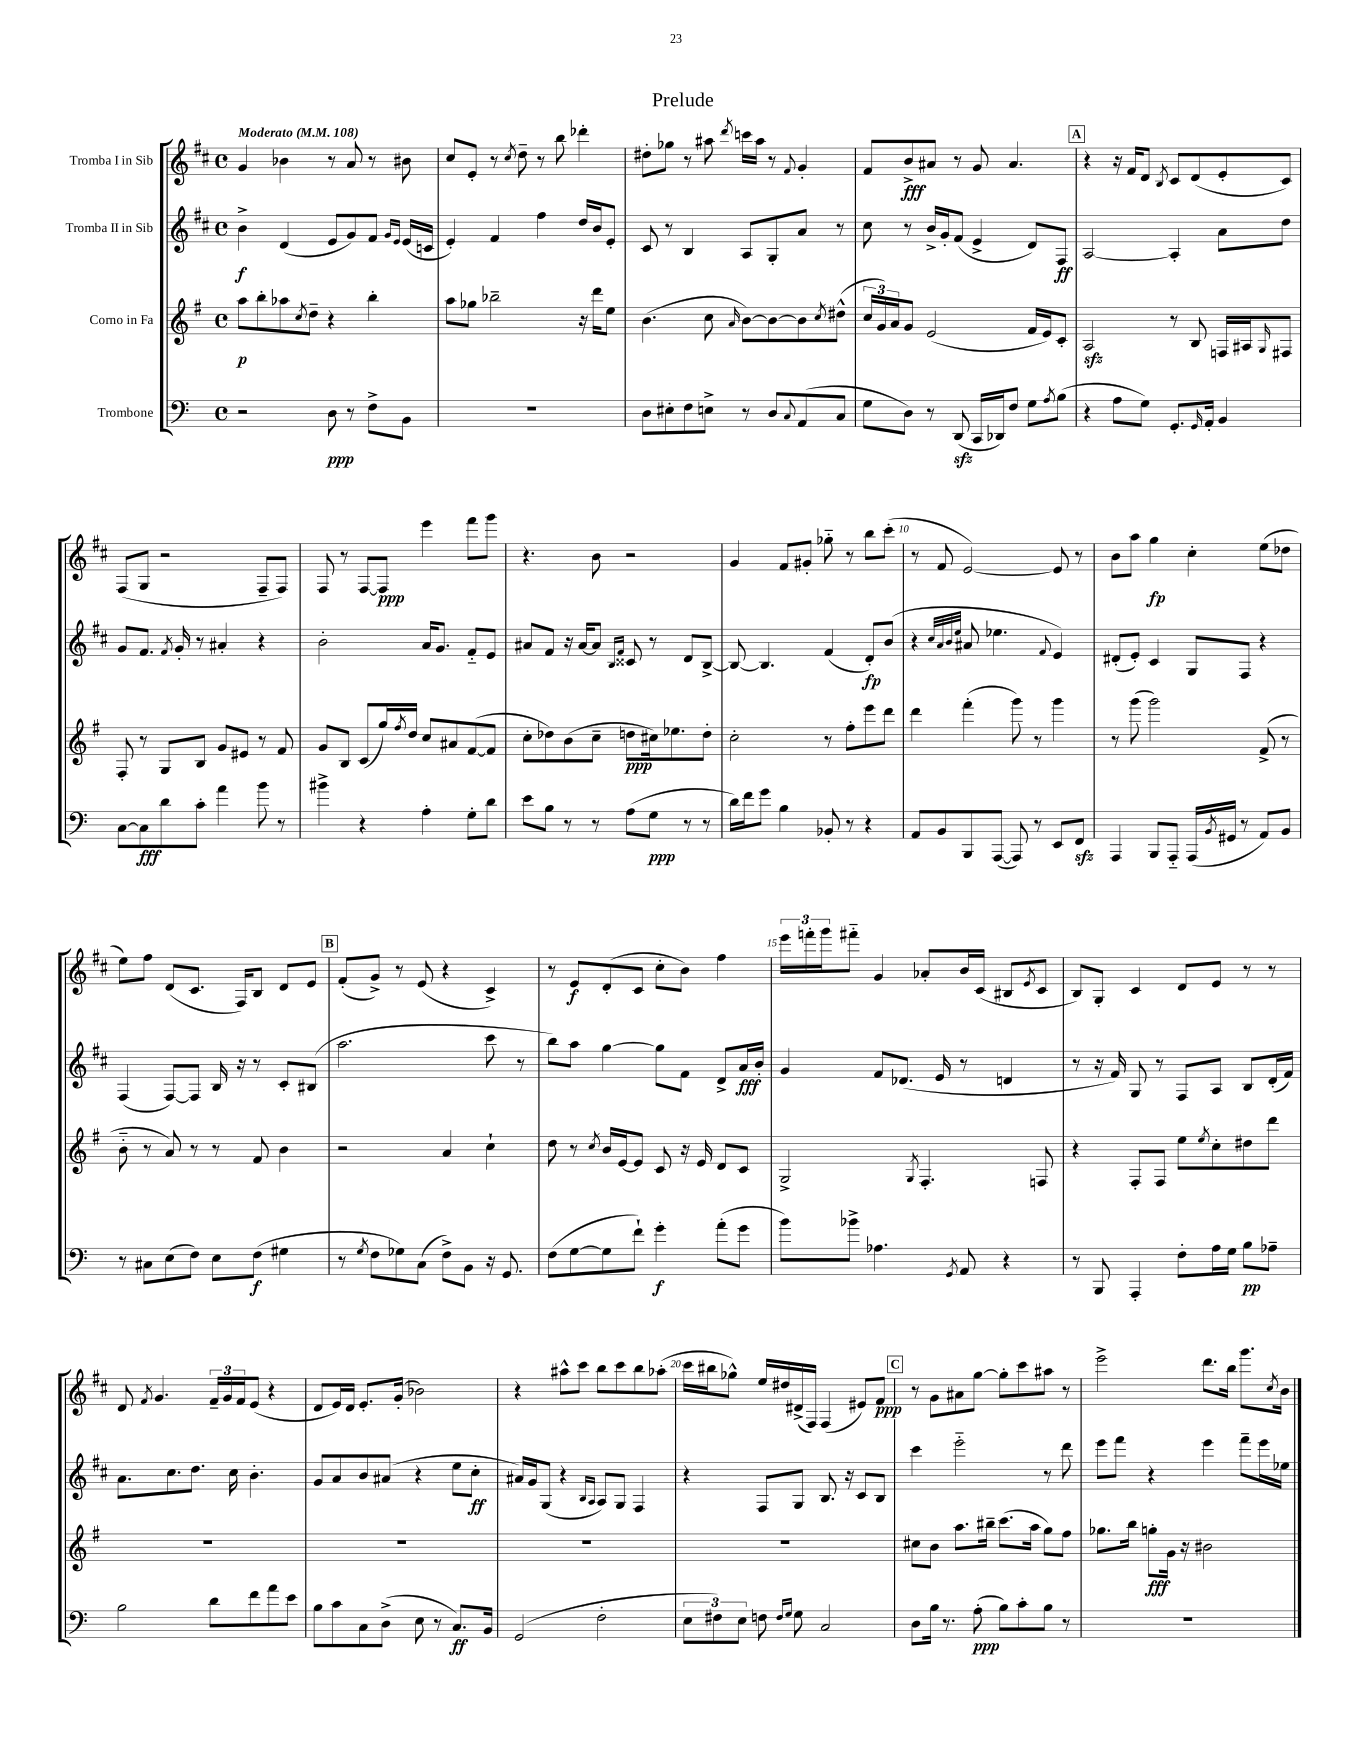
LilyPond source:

\header { title = "Prelude" }
<<
\new StaffGroup <<
\new Staff = "s0" \with { instrumentName = "Tromba I in Sib" } {
    \clef treble \key d \major \defaultTimeSignature \time 4/4 \tempo "Moderato" 4 = 108
    g'4 bes'4 r8 a'8 r8 bis'8 |
    cis''8 e'8-. r8 \acciaccatura { cis''8 } d''8-- r8 b''8 des'''4-. |
    dis''8-. ges''8 r8 ais''8 \acciaccatura { d'''8 } c'''16 ais''16 r8 \appoggiatura { fis'8 } g'4-. |
    fis'8 b'8->\fff ais'8 r8 g'8 ais'4. |
    \mark \markup { \box "A" } r4 r16 fis'16 d'8 \acciaccatura { b8 } cis'8 d'8( e'8-. cis'8) |
    fis8( g8 r2 fis8-- fis8) |
    fis8 r8 fis8~ fis8\ppp e'''4 fis'''8 g'''8 |
    r4. b'8 r2 |
    g'4 fis'8 gis'8-. ges''8-_ r8 b''8 cis'''8-.( |
    r8 fis'8 e'2~) e'8 r8 |
    b'8 a''8 g''4\fp cis''4-. e''8( des''8 |
    e''8) fis''8 d'8( cis'8. fis16) b8 d'8 e'8 |
    \mark \markup { \box "B" } fis'8-.( g'8->) r8 e'8( r4 cis'4->) |
    r8 e'8\f d'8-.( cis'8 cis''8-. b'8) fis''4 |
    \tuplet 3/2 { e'''16 f'''16-. g'''16 } fis'''8-_ g'4 aes'8-. b'16 cis'16( bis8 \acciaccatura { e'8 } cis'8 |
    b8) g8-. cis'4 d'8 e'8 r8 r8 |
    d'8 \acciaccatura { fis'8 } g'4. \tuplet 3/2 { fis'16-- g'16 fis'16 } e'8( r4 |
    d'8 e'16) d'16 e'8.-. g'16-.( bes'2) |
    r4 ais''8-^ cis'''8 b''8 cis'''8 b''8 aes''8-.( |
    cis'''16 bis''16 ges''8-^) e''16 dis''16 dis'16->( fis16) fis4( eis'8) fis'8\ppp |
    \mark \markup { \box "C" } r8 g'8 ais'8 g''8~ g''8-. cis'''8 ais''8 r8 |
    e'''2-> d'''8. b''16 g'''8. \acciaccatura { cis''8 } b'16 \bar "|." |
}
\new Staff = "s1" \with { instrumentName = "Tromba II in Sib" } {
    \clef treble \key d \major \defaultTimeSignature \time 4/4
    b'4->\f d'4( e'8 g'8) fis'8 \grace { g'16 e'16 } e'16( c'16 |
    e'4-.) fis'4 fis''4 d''16 b'16 e'8-. |
    cis'8 r8 b4 a8 g8-. a'8 r8 |
    cis''8 r8 b'16-> g'16-. fis'8( e'4-> d'8) fis8\ff |
    \mark \markup { \box "A" } a2~ a4-. a'8 d''8 |
    g'8 fis'8. \acciaccatura { fis'8 } g'16-. r8 ais'4-. r4 |
    b'2-. a'16 g'8. fis'8-_ e'8 |
    ais'8 fis'8 r16 ais'16~ ais'8 \grace { b16 fis'16 } cisis'8 r8 d'8 b8~-> |
    b8~ b4. fis'4( d'8-.\fp) b'8( |
    r4 \grace { cis''32 a'32 b'32 e''32 } ais'8 ees''4. \appoggiatura { fis'8 } e'4) |
    dis'8-.( e'8-.) cis'4 g8 fis8 r4 |
    fis4( fis8~) fis8 b16 r16 r8 cis'8-. bis8( |
    \mark \markup { \box "B" } a''2. cis'''8 r8 |
    b''8) a''8 g''4~ g''8 fis'8 d'8-> a'16\fff b'16-. |
    g'4 fis'8 des'8.( e'16 r8 d'4 |
    r8 r16 fis'16) g8 r8 fis8 a8 b8 d'16-.( fis'16) |
    a'8. cis''8. d''8. cis''16 b'4.-. |
    g'8 a'8 b'8 ais'8( r4 e''8 cis''8-.\ff |
    ais'16) g'16 g8( r4 \grace { b16 a16 } a8) g8 fis4 |
    r4 fis8 g8 b8. r16 cis'8 b8 |
    \mark \markup { \box "C" } cis'''4 e'''2-_ r8 d'''8 |
    e'''8 fis'''8 r4 e'''4 fis'''8-- e'''16 ees''16 \bar "|." |
}
\new Staff = "s2" \with { instrumentName = "Corno in Fa" } {
    \clef treble \key g \major \defaultTimeSignature \time 4/4
    a''8\p b''8-. aes''8 \acciaccatura { c''8 } d''8-- r4 b''4-. |
    a''8 ges''8 bes''2-- r16 d'''16 e''8 |
    b'4.( c''8 \grace { a'16 } b'8~) b'8~ b'8 \acciaccatura { c''8 } dis''8-^( |
    \tuplet 3/2 { c''16 g'16) a'16 } g'8 e'2( fis'16 e'16) c'8-. |
    \mark \markup { \box "A" } a2\sfz r8 b8 f16 ais16 \grace { g16 } fis8 |
    fis8-. r8 g8 b8 g'8 eis'8 r8 fis'8 |
    g'8 b8 c'8( g''16) \acciaccatura { fis''8 } d''16 c''8 ais'8 fis'8~( fis'8 |
    c''8-. des''8) b'8( c''8-- d''8\ppp cis''16) ees''8. d''8-. |
    c''2-. r8 fis''8-. e'''8 d'''8 |
    d'''4 fis'''4-.( g'''8) r8 g'''4 |
    r8 g'''8( g'''2) fis'8->( r8 |
    b'8-_ r8 a'8) r8 r8 fis'8 b'4 |
    \mark \markup { \box "B" } r2 a'4 c''4-! |
    d''8 r8 \acciaccatura { c''8 } b'16 e'16~ e'8 c'8 r16 e'16 d'8 c'8 |
    g2-> \acciaccatura { g8 } fis4.-. f8 |
    r4 fis8-. fis8 e''8 \acciaccatura { e''8 } c''8-. dis''8 d'''8 |
    R1 |
    R1 |
    R1 |
    R1 |
    \mark \markup { \box "C" } cis''8 b'8 a''8. bis''16-- c'''8.( a''16 g''8) fis''8 |
    ges''8. b''16 g''8-.\fff g'16 r16 bis'2 \bar "|." |
}
\new Staff = "s3" \with { instrumentName = "Trombone" } {
    \clef bass \key c \major \defaultTimeSignature \time 4/4
    r2 d8\ppp r8 f8-> b,8 |
    R1 |
    d8 eis8-. f8 e8-> r8 d8 \appoggiatura { c8 } a,8( c8 |
    g8 d8) r8 d,8\sfz( c,16 des,16) f8 g8 \acciaccatura { a8 } b8( |
    \mark \markup { \box "A" } r4 a8 g8) g,8.-. \grace { g,16 } a,16-. b,4 |
    c8~ c8\fff d'8 c'8-. a'4 b'8 r8 |
    bis'4-> r4 a4-. g8-. d'8 |
    e'8 b8 r8 r8 a8( g8\ppp r8 r8 |
    d'16) f'16 g'8 b4 bes,8-. r8 r4 |
    a,8 b,8 b,,8 a,,8~( a,,8) r8 e,8 f,8\sfz |
    a,,4 b,,8 a,,8-_ a,,16( \acciaccatura { b,8 } gis,16 r8 a,8) b,8 |
    r8 cis8 e8( f8) e8 f8\f( gis4 |
    \mark \markup { \box "B" } r8 \acciaccatura { g8 } f8 ges8) c8( f8->) b,8 r16 g,8. |
    f8( g8~ g8 f'8-!) g'4-.\f a'8-.( g'8 |
    b'8) bes'8-> aes4. \acciaccatura { g,8 } a,8 r4 |
    r8 b,,8 a,,4-. f8-. a16 g16 b8\pp aes8-- |
    b2 d'8 f'8 a'8 e'8 |
    b8 c'8 c8 d8->( e8 r8 c8.\ff) b,16 |
    g,2( f2-. |
    \tuplet 3/2 { e8 fis8) e8 } f8 \grace { f16 g16 } g8 c2 |
    \mark \markup { \box "C" } d8 b16 r8. a8-.\ppp( b8) c'8-. b8 r8 |
    R1 \bar "|." |
}
>>
>>
\layout { \context { \Score \override BarNumber.break-visibility = ##(#f #t #t) barNumberVisibility = #(every-nth-bar-number-visible 5) } }
